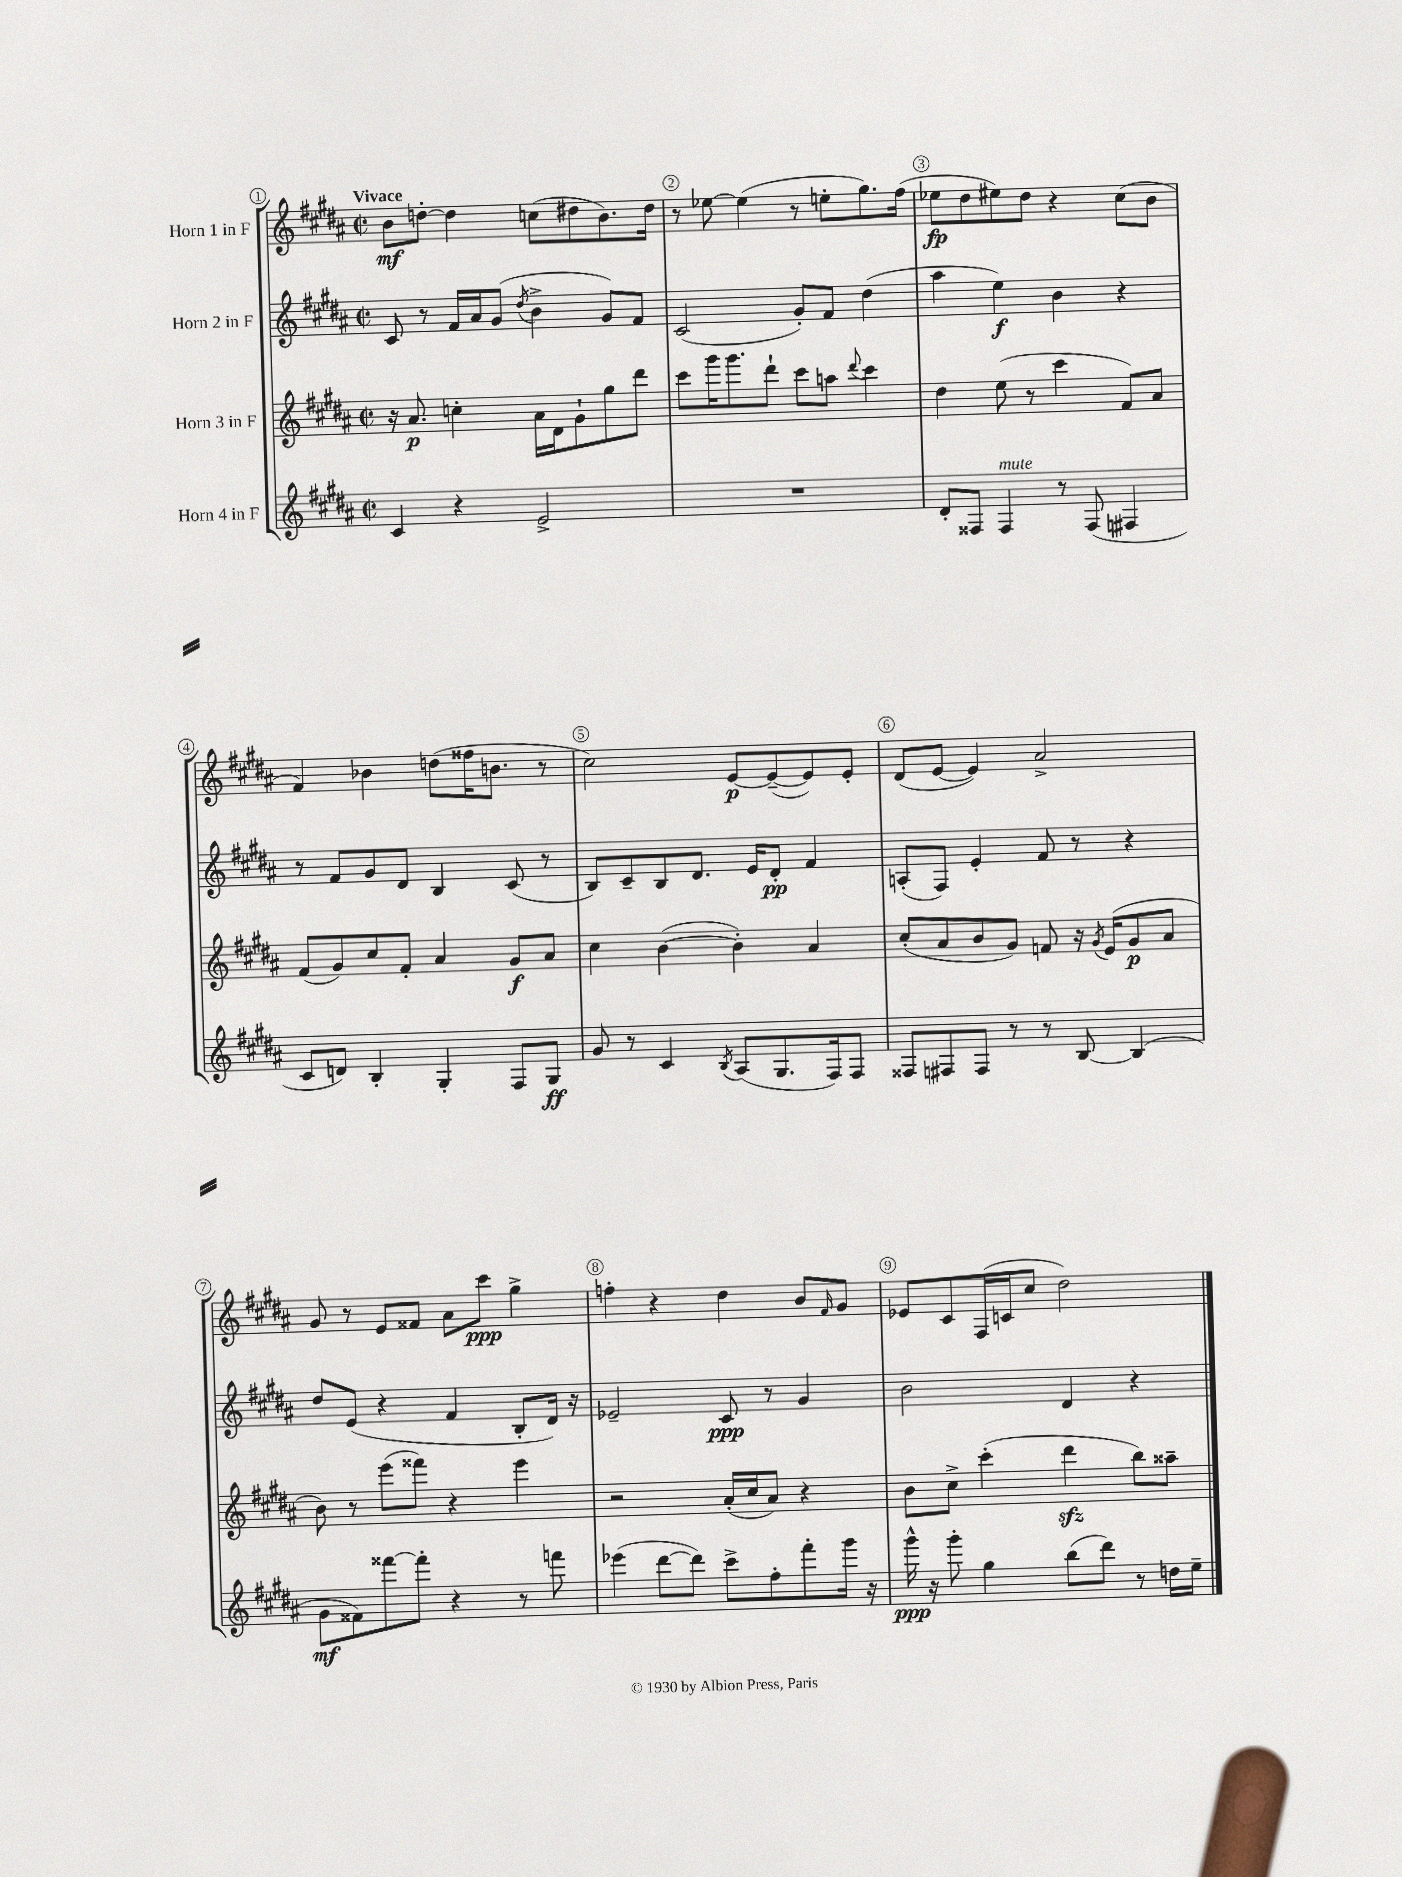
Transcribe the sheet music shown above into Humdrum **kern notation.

**kern	**kern	**kern	**kern
*staff4	*staff3	*staff2	*staff1
*clefG2	*clefG2	*clefG2	*clefG2
*k[f#c#g#d#a#]	*k[f#c#g#d#a#]	*k[f#c#g#d#a#]	*k[f#c#g#d#a#]
*M2/2	*M2/2	*M2/2	*M2/2
*met(c|)	*met(c|)	*met(c|)	*met(c|)
4c#	16r	8c#	8b
.	8.a#	.	.
.	.	8r	[8dd'
4r	4cc'	16f#	4dd]
.	.	16a#	.
.	.	(8g#	.
.	.	8qdd#	.
2e^	16a#	4b^	(8cc
.	16d#	.	.
.	8g#`	.	8dd#
.	8gg#	8g#)	8.b)
.	8ddd#	8f#	.
.	.	.	16dd#
=	=	=	=
1r	8ccc#	(2c#	8r
.	16ggg#	.	[8ee-
.	8.ggg#	.	.
.	.	.	(4ee-]
.	8ddd#`	.	.
.	8ccc#	8g#')	8r
.	8aa	8f#	8ee'
.	8qqddd#	.	.
.	4ccc#	(4dd#	8.gg#)
.	.	.	(16ff#
=	=	=	=
8d#'	4dd#	4aa#	8ee-
8F##	.	.	8dd#
4F##	(8ee	4ee)	8ee#)
.	8r	.	8dd#
8r	4ccc#	4b	4r
(8F##	.	.	.
4F#	8f#)	4r	(8cc#
.	8a#	.	8b
=	=	=	=
8c#	(8f#	8r	4f#)
8d)	8g#)	8f#	.
4B'	8cc#	8g#	4b-
.	8f#'	8d#	.
4G#'	4a#	4B	(8dd
.	.	.	16ff##
.	.	.	8.b
8F#	8g#	(8c#	.
8G#	8a#	8r	8r
=	=	=	=
8g#	4cc#	8B)	2cc#)
8r	.	8c#~	.
4c#	([4b	8B	.
.	.	8.d#	.
8qB	.	.	.
(8A#	4b'])	.	[8e
.	.	16e	.
8.G#	.	8d#'	(8e~_
.	4a#	4f#	8e])
16F#)	.	.	.
8F#	.	.	8e'
=	=	=	=
8F##	(8cc#'	(8A'	(8d#
8F#	8a#	8F#)	[8e
8F#	8b	4e'	4e])
8r	8g#)	.	.
8r	8f	8f#	2a#^
[8B	16r	8r	.
.	8qg#	.	.
.	(16e	.	.
(4B]	8g#	4r	.
.	8a#	.	.
=	=	=	=
8g#	8b)	8dd#	8g#
8f##)	8r	(8e	8r
[8fff##	(8eee	4r	8e
8fff##']	8fff##)	.	8f##
4r	4r	4f#	8a#
.	.	.	8ccc#
8r	4eee	8B'	4gg#^
8fff	.	16d#)	.
.	.	16r	.
=	=	=	=
(4eee-	2r	2e-~	4ff'
[8ddd#	.	.	4r
8ddd#])	.	.	.
8ccc#^	(16a#'	8c#	4dd#
.	16cc#	.	.
8ff#'	8a#)	8r	.
8fff#'	4r	4g#	8b
.	.	.	16qqf#
16ggg#	.	.	8g#
16r	.	.	.
=	=	=	=
16ggg#^^	8b	2b	8e-
16r	.	.	.
8ggg#'	8cc#^	.	8c#
4gg#	(4ccc#'	.	(16F#
.	.	.	16c
.	.	.	8cc#
(8bb	4ddd#	4d#	2dd#)
8ddd#)	.	.	.
8r	8bb)	4r	.
16dd	8aa##~	.	.
16ee~	.	.	.
==	==	==	==
*-	*-	*-	*-
